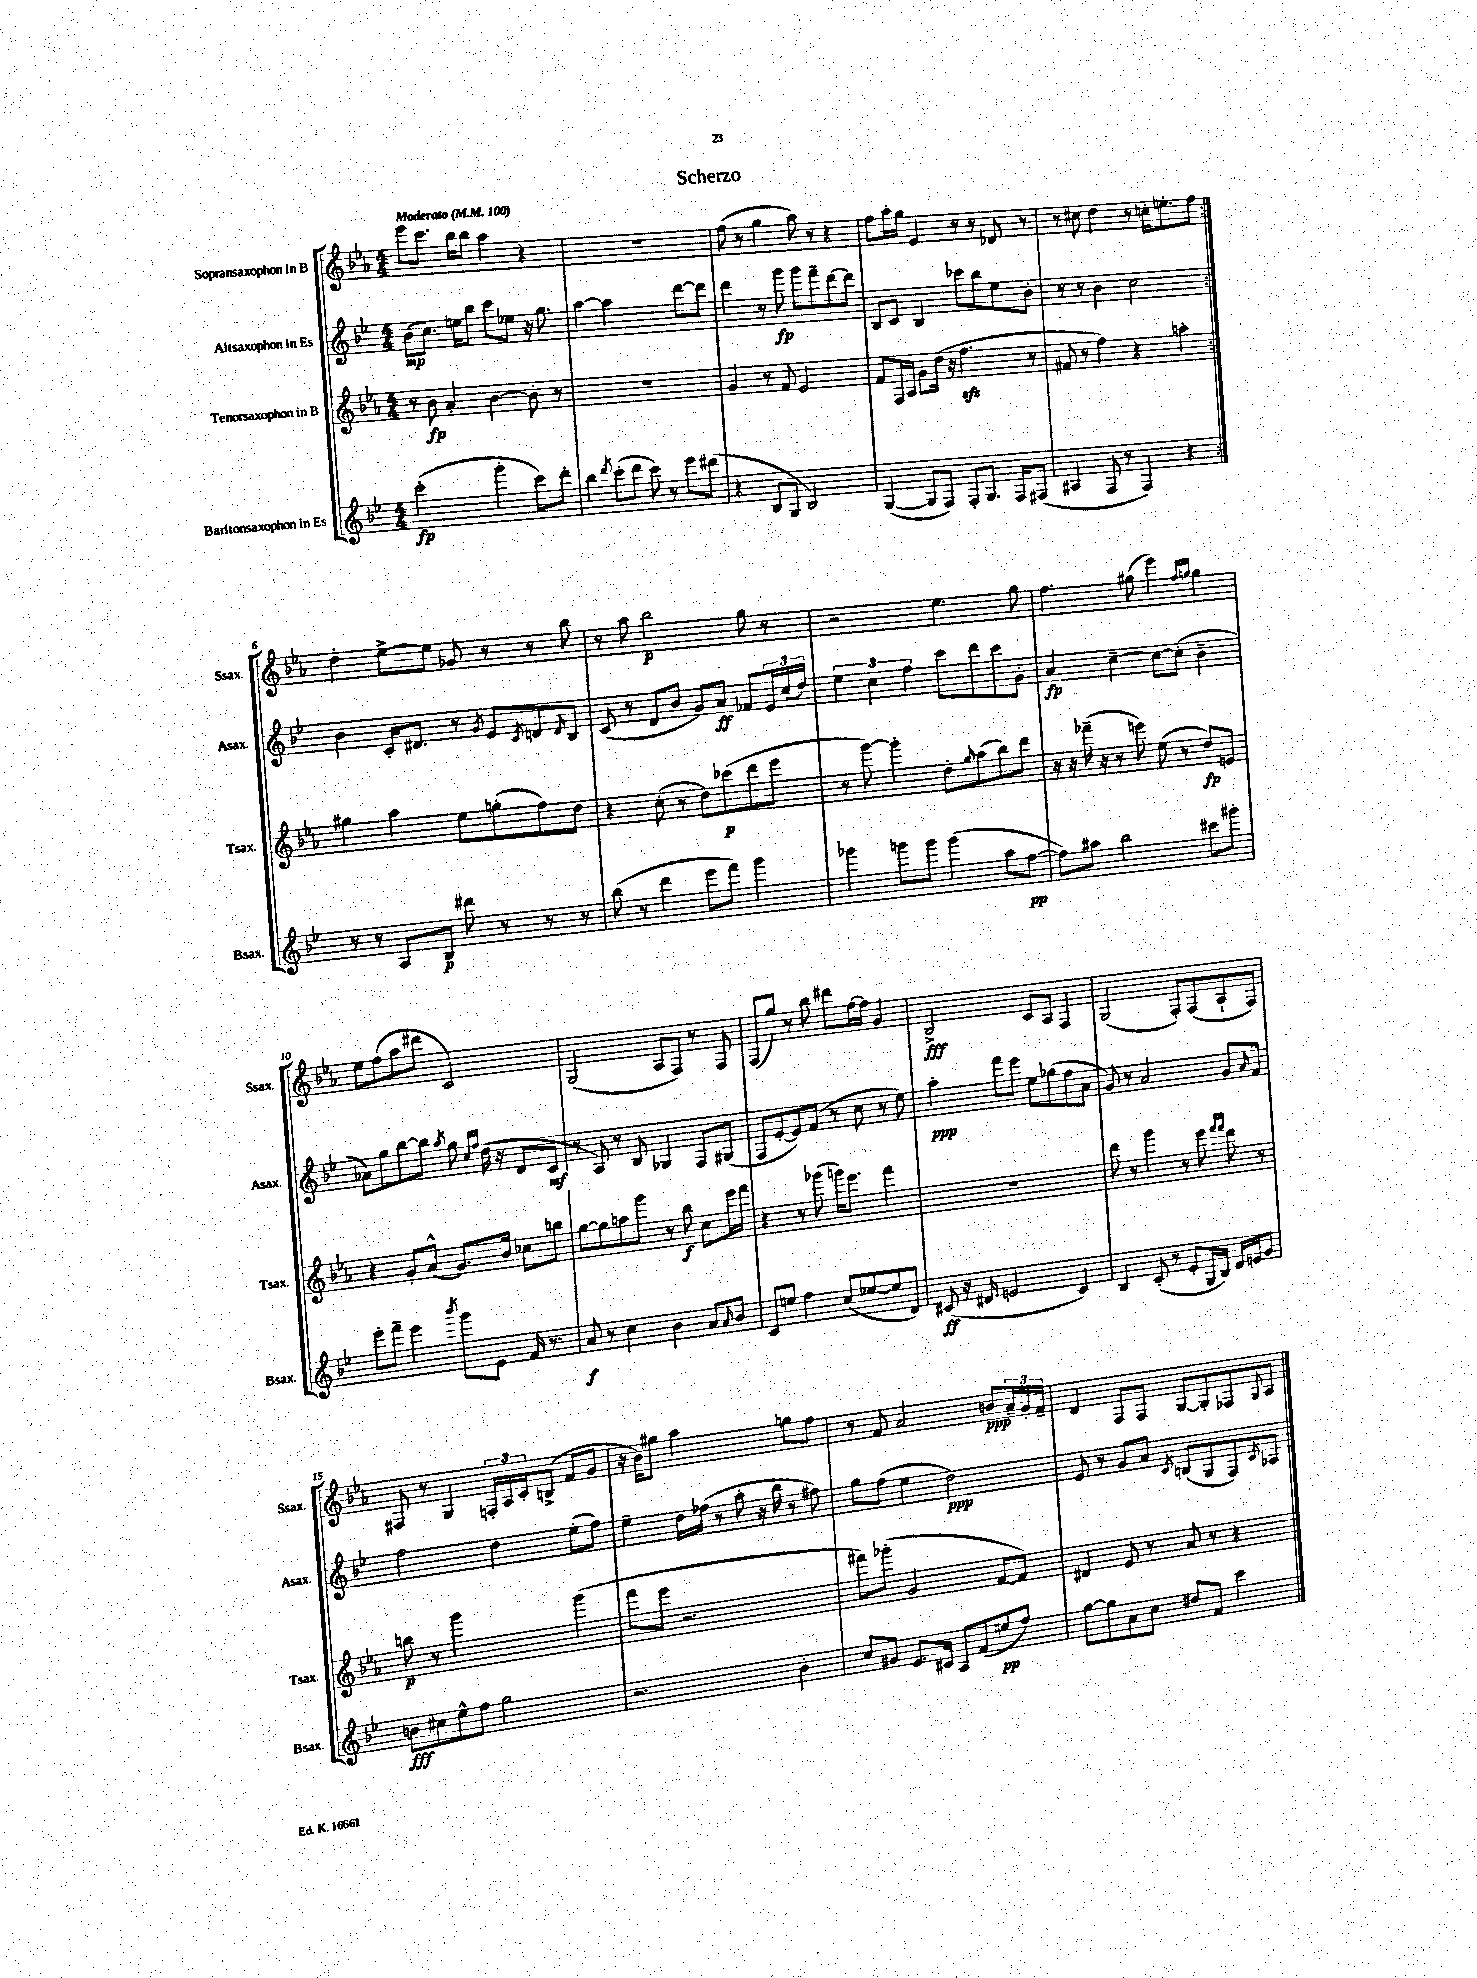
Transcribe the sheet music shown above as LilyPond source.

\header { title = "Scherzo" }
<<
\new StaffGroup <<
\new Staff = "s0" \with { instrumentName = "Sopransaxophon in B" shortInstrumentName = "Ssax." } {
    \clef treble \key ees \major \numericTimeSignature \time 4/4 \tempo "Moderato" 4 = 100
    \repeat volta 2 { ees'''8 c'''8. bes''16 bes''8 aes''4 r4 |
    R1 |
    f''8( r8 g''4 aes''8) r8 r4 |
    f''8 aes''16-. g''16 ees'4 r8 r8 des'8 r8 |
    r8 cis''8 d''4 r8 c''16-. e''8.-. f''8 | }
    d''4-. ees''8~-> ees''8 ges'8 r8 r8 bes''8 |
    r8 aes''8 bes''2\p g''8 r8 |
    r2 ees''4. g''8 |
    f''4. gis''8( ees'''4) \grace { f''16 g''16 } g''4 |
    ees''8 f''8( aes''8 dis'''8 c'2) |
    g2( aes8 f8) r8 f8 |
    f8( g''8) r8 bes''8 dis'''8 f''16~ f''16 g'4 |
    bes2->\fff c'8 aes8 f4 |
    g2( f8-.) f8( aes8-! f8) |
    fis8 r8 g4 \tuplet 3/2 { f16-. aes16 c'16-. } b8->( f'8 g'8 |
    r16 bes'16) gis''8 aes''2 g''8 f''8 |
    r8 f'8 aes'2 b'8\ppp \tuplet 3/2 { aes'16-- g'16-. f'16-- } |
    d'4 f8 f8 g8~ g8-. fes8 \appoggiatura { g8 } aes8 \bar "|." |
}
\new Staff = "s1" \with { instrumentName = "Altsaxophon in Es" shortInstrumentName = "Asax." } {
    \clef treble \key bes \major \numericTimeSignature \time 4/4
    \repeat volta 2 { bes'8\mp( c''8.) e''16 bes''8 c'''8 ees''8 r16 g''8. |
    a''4~ a''2 d'''8~ d'''8 |
    d'''4 r8 g'''8\fp g'''8 f'''8-- d'''8~ d'''8 |
    bes8 c'8 bes4 ces'''8 bes''8 ees''8 bes'8-. |
    r8 r8 bes'4 c''2 | }
    bes'4 c'16-. dis'8. r8 \acciaccatura { g'8 } ees'8 \acciaccatura { c'8 } d'8 \grace { d'16 } bes8 |
    c'8( r8 d'8 bes'8 g'8) a'8\ff fes'8 \tuplet 3/2 { ees'16 c''16( d''16) } |
    \tuplet 3/2 { ees''4 c''4 f''4 } c'''8 d'''8 c'''8 g'8-. |
    a'4\fp c''4~-- c''8~ c''8-.( bes'4-- |
    aes'8) g''8 bes''8~ bes''8 \acciaccatura { a''8 } g''8 \grace { c''16 f''16 } d''16( r16 d'8 c'8\mf |
    r8 a8) r8 bes8 ges4 f8 gis8( |
    f8 ees'8~-. ees'8) f'8( r8 c''8 r8 ees''8) |
    a''4-.\ppp f'''8 ees'''8 ees''8 ges''8( f''8 a'8 |
    g'8) r8 a'2 g'8 \grace { a'16 } f'8-^ |
    f''2 d''4 ees''8-.( f''8) |
    ees''4-- d''16 fes''16( r8 a''8-. r16 bes''16 r8 fis''8) |
    g''8 f''8( ees''4 d''2\ppp) |
    ees'8 r8 g'8 a'8 \acciaccatura { c'8 } b8( g8 f8) \acciaccatura { c'8 } aes8 \bar "|." |
}
\new Staff = "s2" \with { instrumentName = "Tenorsaxophon in B" shortInstrumentName = "Tsax." } {
    \clef treble \key ees \major \numericTimeSignature \time 4/4
    \repeat volta 2 { r8 bes'8\fp aes'4-. bes'4~ bes'8-. r8 |
    R1 |
    g'4 r8 f'8 ees'2 |
    f'8 f16 aes16 g'8 d''16( r16 f''4.\sfz r8 |
    fis'8 r8 f''4) r4 a''4-. | }
    gis''4 aes''4 ees''8 g''8-.( f''8) d''8 |
    r4 c''8-.( r8 d''8) ces'''8\p( d'''8 ees'''8 |
    r8 g'''8~) g'''4-. d''8-. \grace { g''16 } aes''8( bes''8) d'''8 |
    r16 r16 fes'''16--( r16 r8 e'''8) ees''8( r8 d''8\fp) e'8 |
    r4 g'8-. aes'8-^( g'8.) bes'16 ces''8 b''8 |
    g''8~ g''8 a''8 g'''8 r8 bes''8\f c''8 ees'''16 f'''16 |
    r4 r8 ges'''8( g'''16) ees'''8. f'''4 |
    R1 |
    d'''8 r8 g'''4 r8 ees'''8 \grace { f'''16 f'''16 } d'''8 r8 |
    b''8\p r8 g'''2 g'''4( |
    f'''8 ees'''8 r2. |
    fis'''8) ges'''8-.( g'2 f'8~ f'8) |
    dis'4 ees'8 r8 aes'8 r8 r4 \bar "|." |
}
\new Staff = "s3" \with { instrumentName = "Baritonsaxophon in Es" shortInstrumentName = "Bsax." } {
    \clef treble \key bes \major \numericTimeSignature \time 4/4
    \repeat volta 2 { c'''2-.\fp( g'''4-. c'''8) d'''8-. |
    bes''4 \acciaccatura { d'''8 } c'''8-.( d'''8 c'''8) r8 ees'''8 dis'''8( |
    r4 bes8 g8 bes2) |
    g4~( g8 f8) f8-. g8. f16 fis8( |
    ais4 f8 r8 f4) r4 | }
    r8 r8 a8 bes8\p dis'''8 r8 r8 r8 |
    bes''8( r8 d'''4 ees'''8 f'''8) g'''4 |
    ges'''4 g'''8 g'''8 g'''4( a''8 f''8~\pp |
    f''8) ais''8 bes''2 cis'''8 gis'''8-. |
    ees'''8-. f'''8-- ees'''4 \acciaccatura { bes'''8 } g'''8 ees'8 f'16 r8. |
    a'8\f r8 c''4 bes'4 a'8 \grace { a'16 } bes'8 |
    c'8 e''8 f''4 c''8( ees''8~ ees''8 d'8) |
    cis'8\ff( r16 dis'16 e'2 cis'4) |
    bes4 c'8-.( r8 ees'8-. g16 bes16) d'16 e'16 g'8 |
    b'8\fff cis''8 ees''8-^ f''8 g''2 |
    r2. bes'4-. |
    c''8 gis'8 ees'8. cis'16 a8 f'8( e''8\pp f''8) |
    g''8~ g''8 a'8 c''8 dis''8 f'8 c'''4 \bar "|." |
}
>>
>>
